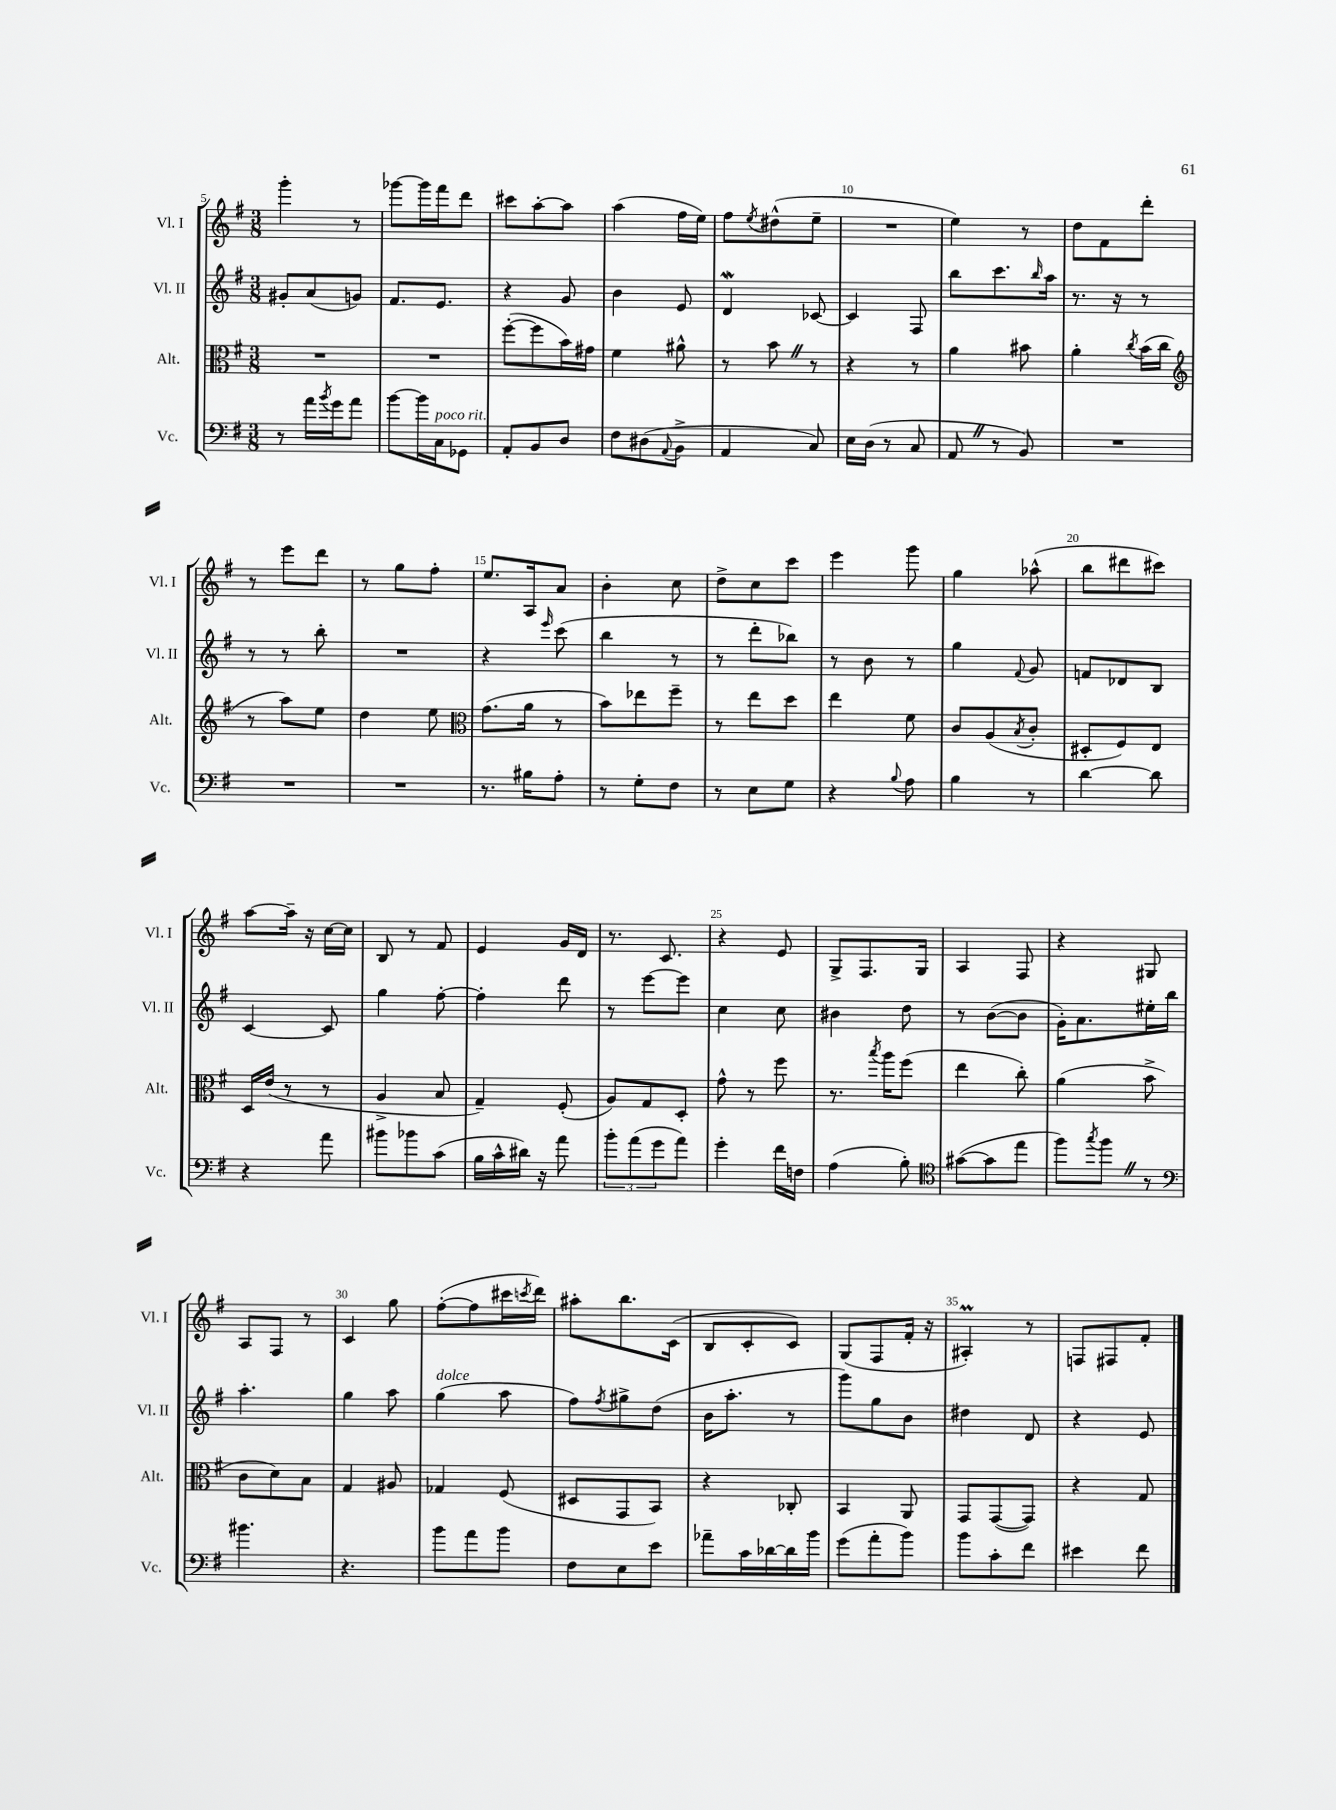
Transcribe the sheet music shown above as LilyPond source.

<<
\new StaffGroup <<
\new Staff = "s0" \with { instrumentName = "Vl. I" shortInstrumentName = "Vl. I" } {
    \clef treble \key g \major \numericTimeSignature \time 3/8
    g'''4-. r8 |
    ges'''8~ ges'''16 fis'''16 d'''8 |
    cis'''8 a''8~-. a''8 |
    a''4( fis''16 e''16) |
    fis''8 \acciaccatura { e''8 } dis''8-^( e''8-- |
    R4. |
    e''4) r8 |
    d''8 fis'8 d'''8-. |
    r8 e'''8 d'''8 |
    r8 g''8 fis''8-. |
    e''8. a16 a'8 |
    b'4-. c''8 |
    d''8-> c''8 c'''8 |
    e'''4 g'''8 |
    g''4 aes''8-^( |
    b''8 dis'''8 cis'''8) |
    a''8~ a''16-- r16 c''16~ c''16 |
    b8 r8 fis'8 |
    e'4 g'16 d'16 |
    r8. c'8. |
    r4 e'8 |
    g8-> fis8. g16 |
    a4 fis8 |
    r4 gis8 |
    a8 fis8 r8 |
    c'4 g''8 |
    fis''8~-.( fis''8 cis'''16 \acciaccatura { c'''8 } d'''16) |
    ais''8-. b''8. c'16( |
    b8 c'8-. c'8) |
    g8( fis8 fis'16-. r16 |
    ais4-.\prall) r8 |
    f8 fis8 fis'8-. \bar "|." |
}
\new Staff = "s1" \with { instrumentName = "Vl. II" shortInstrumentName = "Vl. II" } {
    \clef treble \key g \major \numericTimeSignature \time 3/8
    gis'8-. a'8( g'8) |
    fis'8. e'8. |
    r4 g'8 |
    b'4 e'8 |
    d'4\mordent ces'8~ |
    ces'4 fis8 |
    b''8 c'''8. \grace { b''16 } a''16 |
    r8. r16 r8 |
    r8 r8 b''8-. |
    R4. |
    r4 \grace { e'''16 } c'''8( |
    b''4 r8 |
    r8 d'''8-. bes''8) |
    r8 b'8 r8 |
    g''4 \appoggiatura { fis'8 } g'8 |
    f'8 des'8 b8 |
    c'4~ c'8 |
    g''4 fis''8~-. |
    fis''4-. d'''8 |
    r8 e'''8~ e'''8 |
    c''4 c''8 |
    bis'4 d''8 |
    r8 b'8~( b'8 |
    g'16-.) a'8. eis''16-. b''16 |
    a''4.-. |
    g''4 a''8 |
    g''4^\markup { \italic "dolce" }( a''8 |
    fis''8) \acciaccatura { fis''8 } gis''8-> d''8( |
    b'16 a''8.-. r8 |
    g'''8) g''8 b'8 |
    dis''4 d'8 |
    r4 e'8 \bar "|." |
}
\new Staff = "s2" \with { instrumentName = "Alt." shortInstrumentName = "Alt." } {
    \clef alto \key g \major \numericTimeSignature \time 3/8
    R4. |
    R4. |
    fis''8~-.( fis''8 b'16) gis'16 |
    fis'4 ais'8-^ |
    r8 b'8 \once \override BreathingSign.text = \markup { \musicglyph "scripts.caesura.straight" } \breathe r8 |
    r4 r8 |
    a'4 bis'8 |
    a'4-. \acciaccatura { c''8 } b'16( c''16 |
    \clef treble r8 a''8) e''8 |
    d''4 e''8 |
    \clef alto g'8.( a'16 r8 |
    b'8) ees''8 fis''8-- |
    r8 e''8 d''8 |
    e''4 fis'8 |
    c'8 a8( \acciaccatura { b8 } c'8-. |
    dis8-. fis8) e8 |
    d16 e'16( r8 r8 |
    a4-> b8 |
    g4--) fis8-.( |
    a8) g8 d8-. |
    g'8-^ r8 fis''8 |
    r8. \acciaccatura { b''8 } a''16 fis''8( |
    e''4 c''8-.) |
    a'4( b'8-> |
    c'8 d'8) b8 |
    g4 ais8 |
    ges4 fis8( |
    dis8 g,8 b,8) |
    r4 ces8-. |
    b,4 a,8 |
    g,8 g,8~( g,8) |
    r4 g8 \bar "|." |
}
\new Staff = "s3" \with { instrumentName = "Vc." shortInstrumentName = "Vc." } {
    \clef bass \key g \major \numericTimeSignature \time 3/8
    r8 a'16 \acciaccatura { b'8 } g'16 a'8 |
    b'8~ b'16 c16^\markup { \italic "poco rit." } ges,8 |
    a,8-. b,8 d8 |
    fis8 dis8( \appoggiatura { a,8 } b,8-> |
    a,4 c8) |
    e16 d16( r8 c8 |
    a,8 \once \override BreathingSign.text = \markup { \musicglyph "scripts.caesura.straight" } \breathe r8 b,8) |
    R4. |
    R4. |
    R4. |
    r8. bis16 a8-. |
    r8 g8-. fis8 |
    r8 e8 g8 |
    r4 \appoggiatura { b8 } a8 |
    b4 r8 |
    d'4~ d'8 |
    r4 a'8 |
    bis'8 bes'8 c'8( |
    b16 c'16-^ dis'16) r16 a'8 |
    \tuplet 3/2 { b'8-. a'8( g'8 } a'8) |
    g'4-. fis'16 f16 |
    a4( b8-.) |
    \clef tenor gis'8~( gis'8 e''8 |
    fis''8) \acciaccatura { g''8 } fis''8 \once \override BreathingSign.text = \markup { \musicglyph "scripts.caesura.straight" } \breathe r8 |
    \clef bass bis'4. |
    r4. |
    b'8 a'8 b'8 |
    fis8 e8 e'8 |
    aes'8-- c'16 des'16~ des'16 b'16 |
    g'8( a'8-. b'8) |
    b'8 c'8-. fis'8 |
    eis'4 fis'8 \bar "|." |
}
>>
>>
\layout { \context { \Score currentBarNumber = #5 \override BarNumber.break-visibility = ##(#f #t #t) barNumberVisibility = #(every-nth-bar-number-visible 5) } }
